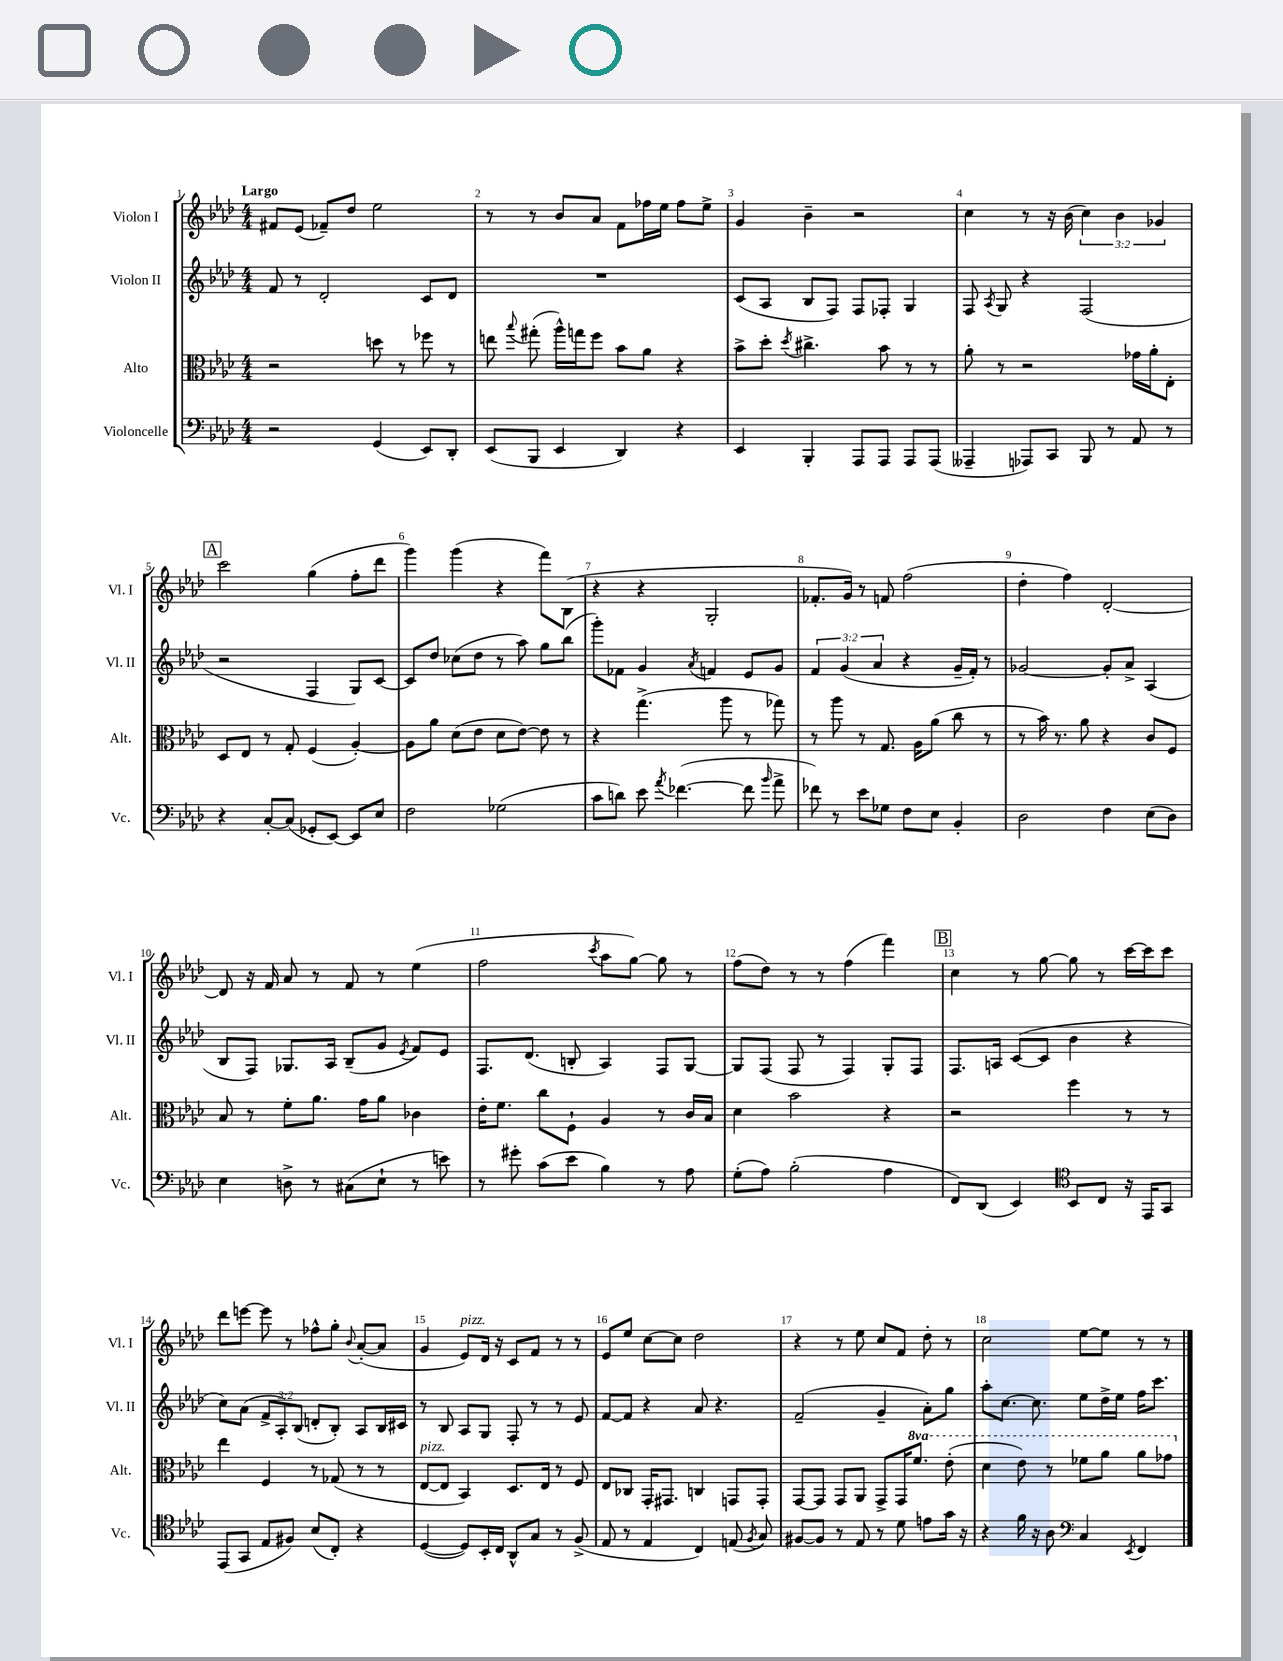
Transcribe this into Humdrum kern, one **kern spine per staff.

**kern	**kern	**kern	**kern
*staff4	*staff3	*staff2	*staff1
*clefF4	*clefC3	*clefG2	*clefG2
*k[b-e-a-d-]	*k[b-e-a-d-]	*k[b-e-a-d-]	*k[b-e-a-d-]
*M4/4	*M4/4	*M4/4	*M4/4
2r	2r	8f/	8f#/L
.	.	8r	(8e-/J
.	.	2d-'/	8f-~/L)
.	.	.	8dd-/J
(4GG/	8dd\	.	2ee-\
.	8r	.	.
8EE-/L)	8ff-\	8c/L	.
8DD-'/J	8r	8d-/J	.
=	=	=	=
(8EE-/L	8ee\	1r	8r
.	8qqbb-/	.	.
8BBB-/J	(8gg#'\	.	8r
4EE-/	16aa-^^\LL)	.	8b-/L
.	16gg\J	.	.
.	8ff\J	.	8a-/J
4DD-/)	8b-\L	.	8f\L
.	8a-\J	.	16ff-\L
.	.	.	16ee-\JJ
4r	4r	.	8ff-\L
.	.	.	8ee-^\J
=	=	=	=
4EE-/	8b-^\L	(8c/L	4g/
.	8dd-'\J	8A-/J	.
.	8qdd-/	.	.
4BBB-'/	4.cc#^\	8B-/L	4b-~\
.	.	8F/J)	.
8AAA-/L	.	8F/L	2r
8AAA-/J	8b-\	8F-'/J	.
8AAA-/L	8r	4G/	.
(8AAA-/J	8r	.	.
=	=	=	=
4AAA--~/	8a-'\	8F/	4cc\
.	.	8qA-/	.
.	8r	8G/	.
8AAA-/L)	2r	4r	8r
8CC/J	.	.	16r
.	.	.	(16b-\
8BBB-/	.	(2F/	6cc\)
8r	.	.	.
.	.	.	6b-\
8AA-/	16g-\LL	.	.
.	16a-'\J	.	.
.	.	.	6g-/
8r	8E-'\J	.	.
=	=	=	=
4r	8D-/L	2r	2ccc\
.	8E-/J	.	.
[8C'/L	8r	.	.
(8C/]J	8G'/	.	.
8GG-'/L	(4F/	4F/	(4gg\
[8EE-/J)	.	.	.
8EE-/]L	[4A-'/)	8G/L)	8ff'\L
8E-/J	.	[8c/J	8ddd-\J
=	=	=	=
2F\	8A-\]L	8c/]L	4ggg\)
.	8a-\J	8dd-/J	.
.	(8d-\L	(8cc-\L	(4ggg\
.	8e-\J	8dd-\J	.
(2G-\	8d-\L	8r	4r
.	[8e-\J)	8aa-\)	.
.	8e-\]	8gg\L	8fff\L)
.	8r	(8bb-\J	(8B-\J
=	=	=	=
8c\L	4r	8ggg'\L)	4r
8d\J)	.	8f-\J	.
8e-\	(4.gg^\	4g/	4r
8qa-/	.	.	.
([4.f-\	.	.	.
.	.	8qa-/	.
.	.	4f/	2G'/
.	8aa-\	.	.
8f-\]	8r	8e-/L	.
16qqb-/	.	.	.
8a-^\	8gg-\)	8g/J	.
=	=	=	=
8f-\)	8r	6f/	8.f-'/L
8r	8aa-\	.	.
.	.	(6g/	.
.	.	.	16g/Jk)
8e-\L	8r	.	8r
.	.	6a-/	.
8G-\J	8.G/	.	8f/
8F\L	.	4r	(2ff\
.	16A-\LK	.	.
8E-\J	(8a-\J	.	.
4BB-'/	8cc\	16g~/LL	.
.	.	16f'/JJ)	.
.	8r	8r	.
=	=	=	=
2D-\	8r	[2g-/	4dd-'\
.	16b-\)	.	.
.	8.r	.	.
.	.	.	4ff\)
.	8a-\	.	.
4F\	4r	8g-'/]L	[2d-'/
.	.	8a-^/J	.
(8E-\L	8c/L	(4A-/	.
8D-\J)	8F/J	.	.
=	=	=	=
4E-\	8B-/	8B-/L	8d-/]
.	8r	8F/J)	16r
.	.	.	16f/
8D^\	8f'\L	8.G-/L	8a-/
8r	8.a-\J	.	8r
.	.	16A-/Jk	.
(8C#\L	.	(8B-~/L	8f/
.	16g\LK	.	.
8E-`\J	8a-\J	8g/J	8r
.	.	8qe-/	.
8r	4c-\	8f/L)	(4ee-\
8e\)	.	8e-/J	.
=	=	=	=
8r	16e-'\LK	8.F/L	2ff\
.	8.f\J	.	.
8g#'\	.	.	.
.	.	(8.d-/J	.
(8c\L	8cc\L	.	.
8e-\J	8F`\J	8B'/	.
.	.	.	8qccc/
4B-\)	4A-/	4A-/)	8aa-\L
.	.	.	[8gg\J)
8r	8r	8F/L	8gg\]
8A-\	16c/LL	[8G/J	8r
.	16B-/JJ	.	.
=	=	=	=
(8G'\L	4d-\	8G/]L	(8ff\L
8A-\J)	.	(8F/J	8dd-\J)
(2B-'\	2b-\	8F/	8r
.	.	8r	8r
.	.	4F/)	(4ff\
4A-\	4r	8G'/L	4fff\)
.	.	8F/J	.
=	=	=	=
8FF/L)	2r	8.F/L	4cc\
(8DD-/J	.	.	.
.	.	16A/Jk	.
4EE-/)	.	([8c/L	8r
.	.	8c/]J	[8gg\
*clefC4	*	*	*
8BB-/L	4ff\	4b-\	8gg\]
8C/J	.	.	8r
16r	8r	4r	[16ccc\LL
16EE-/LK	.	.	16ccc\]J
8GG/J	8r	.	8ccc\J
=	=	=	=
(8EE-/L	4ee-\	8cc\L)	8ddd-\L
8GG/J	.	(8a-\J	[8eee\J
8E-/L	4F/	12f^/L	8eee\]
.	.	12A-'/)	.
8F#/J)	.	.	8r
.	.	(12B-/J	.
(8B-/L	8r	8d'/L	8ff-^^\L
8C'/J)	(8G-/	8B-'/J)	8gg'\J
.	.	.	8qqb-/
4r	8r	8A-/L	([8a-'/L
.	8r	16B-/L	8a-/]J
.	.	16c#/JJ	.
=	=	=	=
([4D-/	[8E-/L	8r	4g/
.	8E-/]J	8B-/	.
8D-/]L)	4BB-/)	8A-/L	8e-/L)
16BB-'/L	.	8G/J	16d-/Jk
16C/JJ	.	.	16r
8AA-^^/L	8.D-/L	8F'/	8c/L
8G/J	.	8r	8f/J
.	16E-/Jk	.	.
8r	8r	8r	8r
(8F^/	8F/	8e-/	8r
=	=	=	=
8E-/	8E-/L	[8f/L	8e-/L
8r	8C-/J	8f/]J	8ee-/J
4E-/	16GG'/LK	4r	[8cc\L
.	8.GG#/J	.	.
.	.	.	8cc\]J
4C/)	4C/	8a-/	2dd-\
.	.	4.r	.
(8E/	8GG/L	.	.
8qF/	.	.	.
8G/)	8GG'/J	.	.
=	=	=	=
[8F#/L	[8GG/L	(2f~/	4r
8F#/]J	8GG/]J	.	.
8r	8GG/L	.	8r
8E-/	8AA-/J	.	8ee-\
8r	8GG^/L	4g~/	8cc/L
8d-\	16GG/K	.	8f/J
.	8.ff/J	.	.
8e\L	.	8a-'\L)	8dd-'\
16g\Jk	(8ee-'\	8gg\J	8r
16r	.	.	.
=	=	=	=
4r	4dd-\	8aa-'\L	2cc\
.	.	[8.cc\J	.
16f\	8ee-\)	.	.
16r	.	8.cc\]	.
8A-\	8r	.	.
*clefF4	*	*	*
4C/	8ff-\L	8ee-\L	[8ee-\L
.	8aa-\J	16dd-^\L	8ee-\]J
.	.	16ee-\JJ	.
8qEE-/	.	.	.
4FF/	8aa-\L	16ff\LK	8r
.	.	8.ccc\J	.
.	8gg-\J	.	8r
==	==	==	==
*-	*-	*-	*-
